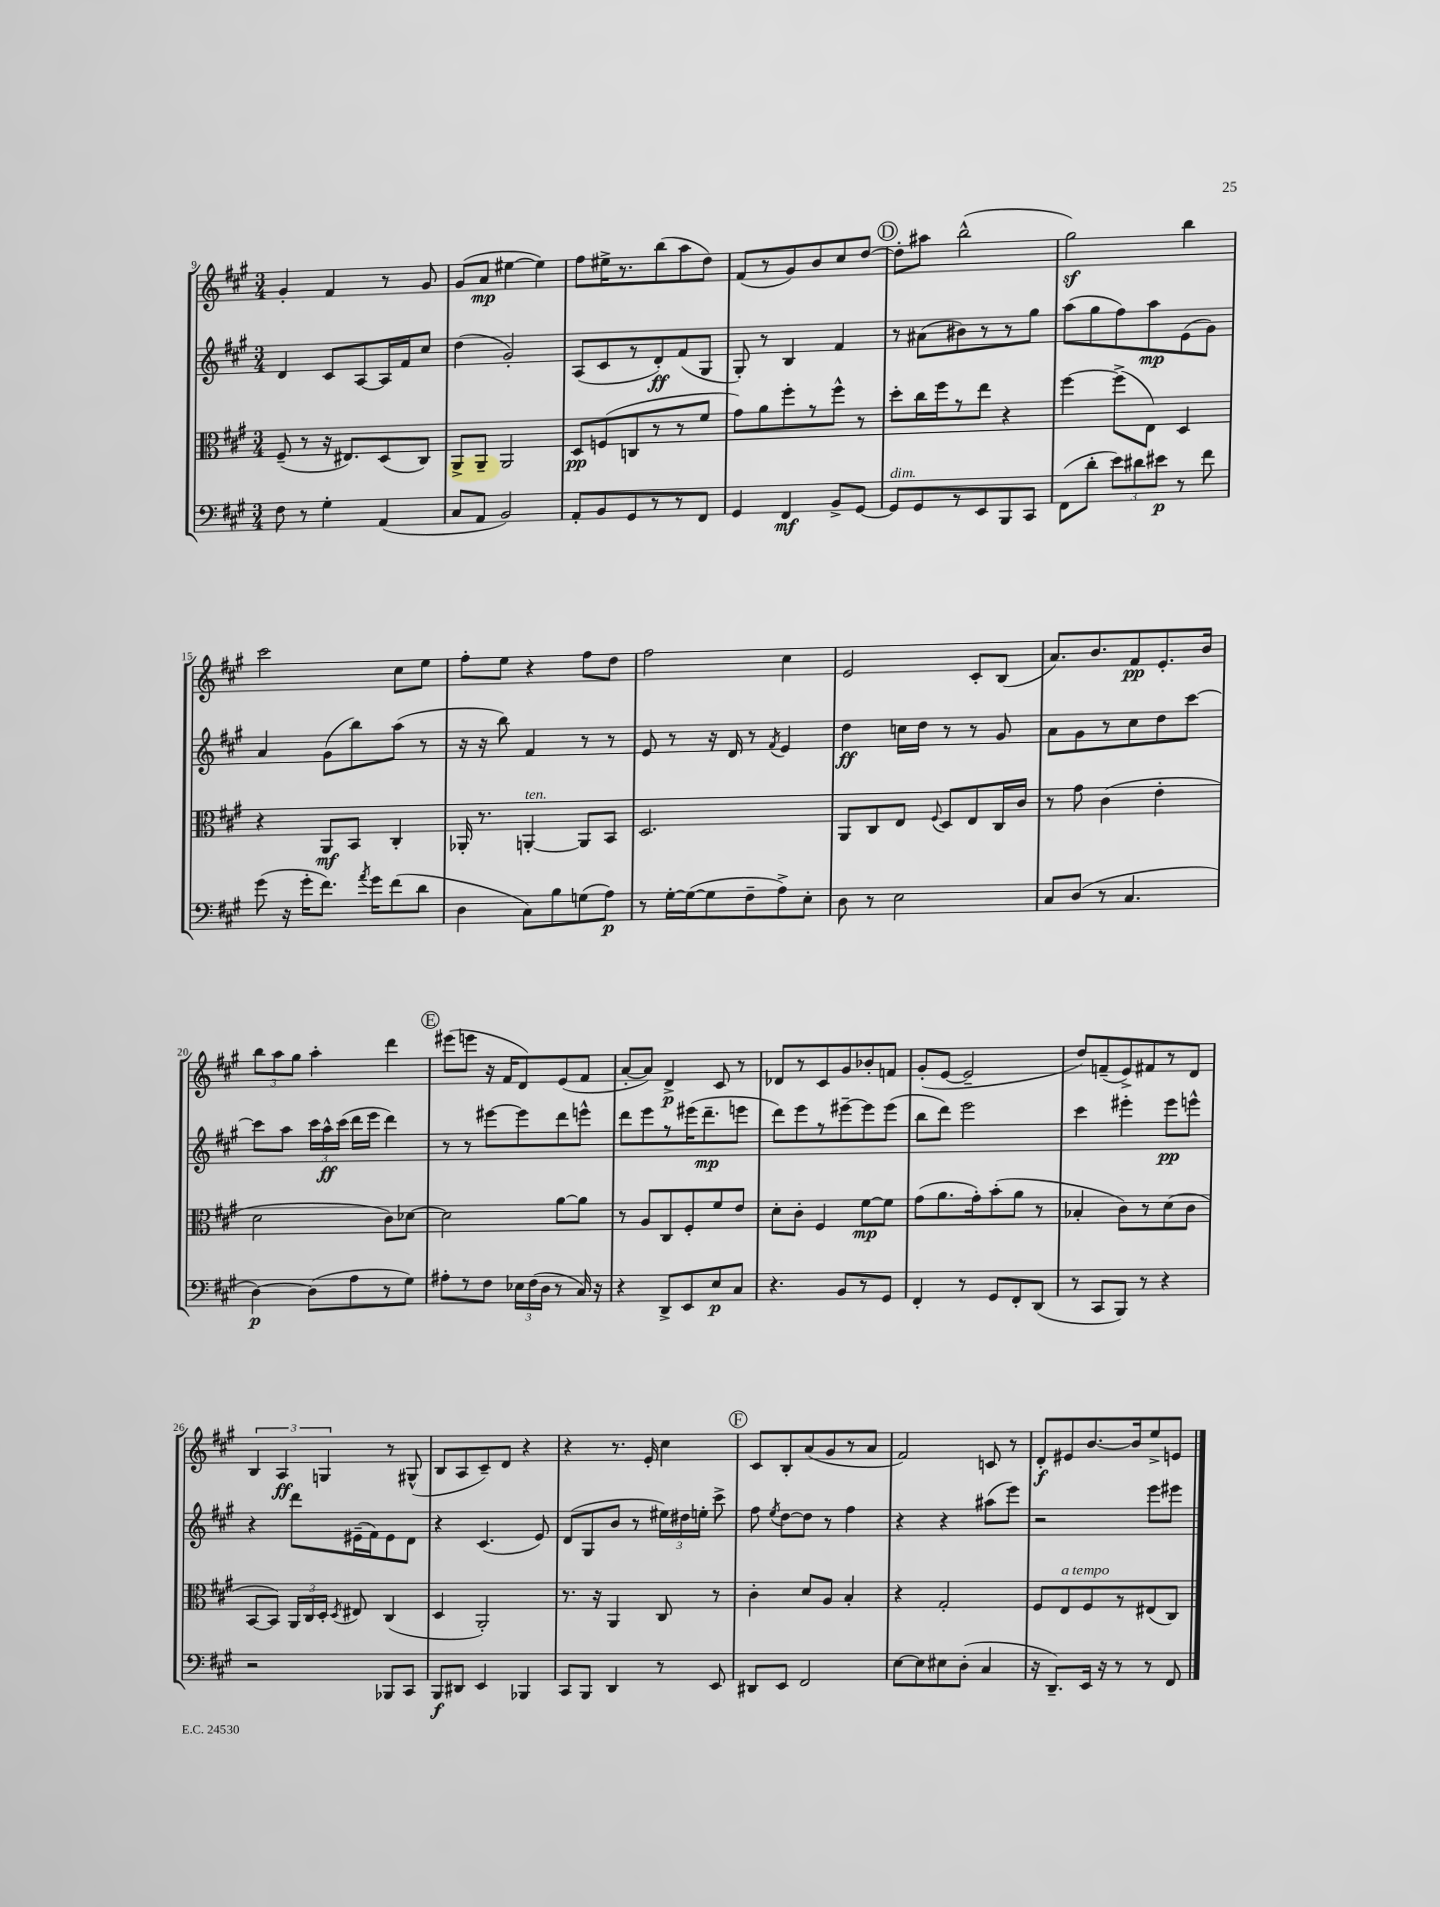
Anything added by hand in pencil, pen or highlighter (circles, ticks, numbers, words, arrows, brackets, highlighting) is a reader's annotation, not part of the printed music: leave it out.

**kern	**kern	**kern	**kern
*staff4	*staff3	*staff2	*staff1
*clefF4	*clefC3	*clefG2	*clefG2
*k[f#c#g#]	*k[f#c#g#]	*k[f#c#g#]	*k[f#c#g#]
*M3/4	*M3/4	*M3/4	*M3/4
8F#\	(8F#~/	4d/	4g#'/
8r	8r	.	.
4G#'\	16r	8c#/L	4f#/
.	8.E#/L)	.	.
.	.	[8A/	.
(4AA/	(8D/	16A/]L	8r
.	.	16f#/J	.
.	8C#/J)	8cc#/J	8g#/
=	=	=	=
8C#/L	8AA^/L	(4dd\	(8g#/L
8AA/J	8AA~/J	.	8a/J
2BB/)	2AA/	2g#'/)	[4ee#\
.	.	.	4ee#\])
=	=	=	=
8AA'/L	8D/L	(8A/L	8ff#\L
8BB/	(8F/	8c#/	16ee#^\K
.	.	.	8.r
8GG#/	8C/	8r	.
8r	8r	8d'/)	(8bb\
8r	8r	(8f#/	8aa\
8FF#/J	8f#/J	8G#/J	8dd\J)
=	=	=	=
4GG#/	8g#\L)	8G#'/)	(8f#/L
.	8a\	8r	8r
4FF#/	8ff#'\	4B/	8g#/)
.	8r	.	8b/
8BB^/L	8ff#^^\J	4f#/	8cc#/
[8GG#/J	8r	.	[8dd/J
=	=	=	=
8GG#/]L	8dd'\L	8r	8dd'\]L
8GG#/	16cc#\L	(8a#\L	8aa#\J
.	16ff#\J	.	.
8r	8r	8b#\)	(2bb^^\
8EE/	8ee\J	8r	.
8BBB/	4r	8r	.
8CC#/J	.	8gg#\J	.
=	=	=	=
(8FF#\L	[4ff#\	(8aa\L	2gg#\)
8d'\J	.	8gg#\	.
12e\L)	(8ff#^\]L	8ff#\)	.
12d#\	.	.	.
.	8E\J)	8aa\	.
12e#\J	.	.	.
8r	4D/	(8e\	4bb\
8f#\	.	8g#\J)	.
=	=	=	=
(8g#\	4r	4a/	2ccc#\
16r	.	.	.
16g#'\LK	.	.	.
8.f#\J)	8AA/L	(8g#\L	.
.	8BB/J	8bb\)	.
8qa/	.	.	.
16g#\LK	.	.	.
(8f#\	4C#'/	(8aa\J	8cc#\L
8d\J	.	8r	8ee\J
=	=	=	=
4D\	16AA-'/	16r	8ff#'\L
.	8.r	16r	.
.	.	8bb\)	8ee\J
8C#\L)	[4AA'/	4f#/	4r
8B\	.	.	.
(8G\	8AA/]L	8r	8ff#\L
8A\J)	8BB/J	8r	8dd\J
=	=	=	=
8r	2.D/	8e/	2ff#\
[16G#'\LL	.	8r	.
(16G#\_J	.	.	.
8G#\]	.	16r	.
.	.	16d/	.
8F#~\	.	8r	.
.	.	8qf#/	.
8A^\)	.	4e/	4cc#\
8E'\J	.	.	.
=	=	=	=
8D\	8AA/L	4dd\	2e/
8r	8C#/	.	.
2E\	8E/J	16cc\LL	.
.	.	16dd\JJ	.
.	8qqF#/	.	.
.	8D/L	8r	.
.	8E/	8r	8c#'/L
.	16C#/L	8g#/	(8B/J
.	16c#/JJ	.	.
=	=	=	=
8C#/L	8r	8a\L	8.a/L)
(8D/J	8g#\	8g#\	.
.	.	.	8.b/
8r	(4c#\	8r	.
4.C#/	.	8cc#\	8f#/
.	4e'\	8dd\	8.e'/
.	.	[8ccc#\J	.
.	.	.	16b/Jk
=	=	=	=
[4D\)	2d\	8ccc#\]L	12bb\L
.	.	.	12aa\
.	.	8aa\J	.
.	.	.	12gg#\J
(8D\]L	.	24ccc#\LL	4aa'\
.	.	24aa^^\	.
.	.	(24ccc#\JJ	.
8A\	.	16ddd\LL	.
.	.	16eee\JJ	.
8r	8c#\L)	4ddd\)	4ddd\
8G#\J)	[8d-\J	.	.
=	=	=	=
8A#'\L	2d-\]	8r	(8eee#\L
8r	.	8r	8eee\J
8F#\J	.	[8eee#\L	16r
.	.	.	16f#/LK
24E-\LL	.	8eee#\]	8d/)
(24F#\	.	.	.
24D\JJ	.	.	.
8r	[8a\L	8ddd\	(8e/
16C#/)	8a\]J	8eee^^\J	8f#/J
16r	.	.	.
=	=	=	=
4r	8r	8ddd\L	[8a'/L
.	8A/L	8eee\	8a/]J)
8DD^/L	8C#/	8r	4d^/
8EE/	8F#'/	(16eee#\K	.
.	.	8.ddd~\	.
8E/	8f#/	.	8c#/
8C#/J	8e/J	8eee\J	8r
=	=	=	=
4.r	8d'\L	8ddd\L)	8d-/L
.	8c#'\J	8eee\	8r
.	4F#/	8r	8c#/
8BB/L	.	[8eee#~\	8g#/
8r	[8f#\L	8eee#\]	8b-'/
8GG#/J	8f#\]J	(8eee#\J	8f/J
=	=	=	=
4FF#'/	(8g#\L	8bb\L	(8g#'/L
.	8.a\	8ddd\J)	[8e/J
8r	.	2eee\	2e~/]
.	16g#'\k)	.	.
8GG#/L	(8b'\	.	.
8FF#'/	8a\J	.	.
(8DD/J	8r	.	.
=	=	=	=
8r	4B-'/	4ccc#\	8dd/L)
8CC#/L	.	.	(8f~/
8BBB/J)	8c#\L)	4eee#'\	8e^/)
8r	8r	.	8f#/
4r	(8d\	8eee#\L	8r
.	8c#\J	8eee^^\J	8d/J
=	=	=	=
2r	[8BB/L	4r	6B/
.	8BB/]J)	.	.
.	.	.	6A/
.	24AA/LL	8ddd\L	.
.	24C#/	.	.
.	24D'/JJ	.	6G/
.	8qD/	.	.
.	8E#/	(16e#~\L	.
.	.	16f#\J)	.
8BBB-/L	(4C#/	8e#\	8r
8CC#/J	.	8d\J	(8G#^^/
=	=	=	=
8BBB/L	4D/	4r	8B/L
8DD#/J	.	.	8A/
4EE/	2AA'/)	(4.c#/	8c#~/)
.	.	.	8d/J
4BBB-/	.	.	4r
.	.	8e/)	.
=	=	=	=
8CC#/L	8.r	(8d/L	4r
8BBB/J	.	8G#/	.
.	16r	.	.
4DD/	4AA/	8b/J	8.r
.	.	8r	.
.	.	.	16e'/
8r	8C#/	24ee#\LL)	4cc#\
.	.	24dd#\	.
.	.	24ee'\JJ	.
8EE/	8r	8ccc#^\	.
=	=	=	=
8DD#/L	4c#'\	8ff#\	8c#/L
.	.	8qee/	.
8EE/J	.	[8dd\L	8B'/
2FF#/	8d/L	8dd\]J	(8a/
.	8A/J	8r	8g#/
.	4B'/	4ff#\	8r
.	.	.	8a/J
=	=	=	=
[8E\L	4r	4r	2f#/)
8E\]	.	.	.
8E#\	2G#'/	4r	.
(8D'\J	.	.	.
4C#/	.	(8aa#\L	8c/
.	.	8eee\J)	8r
=	=	=	=
16r	8F#/L	2r	8d'/L
8.DD~/L)	.	.	.
.	8E/	.	8e#/
16EE/Jk	8F#/	.	[8.b/
16r	.	.	.
8r	8r	.	.
.	.	.	16b/]k
8r	(8E#/	8eee\L	8ee^/
8FF#/	8C#/J)	8eee#\J	8e/J
==	==	==	==
*-	*-	*-	*-
